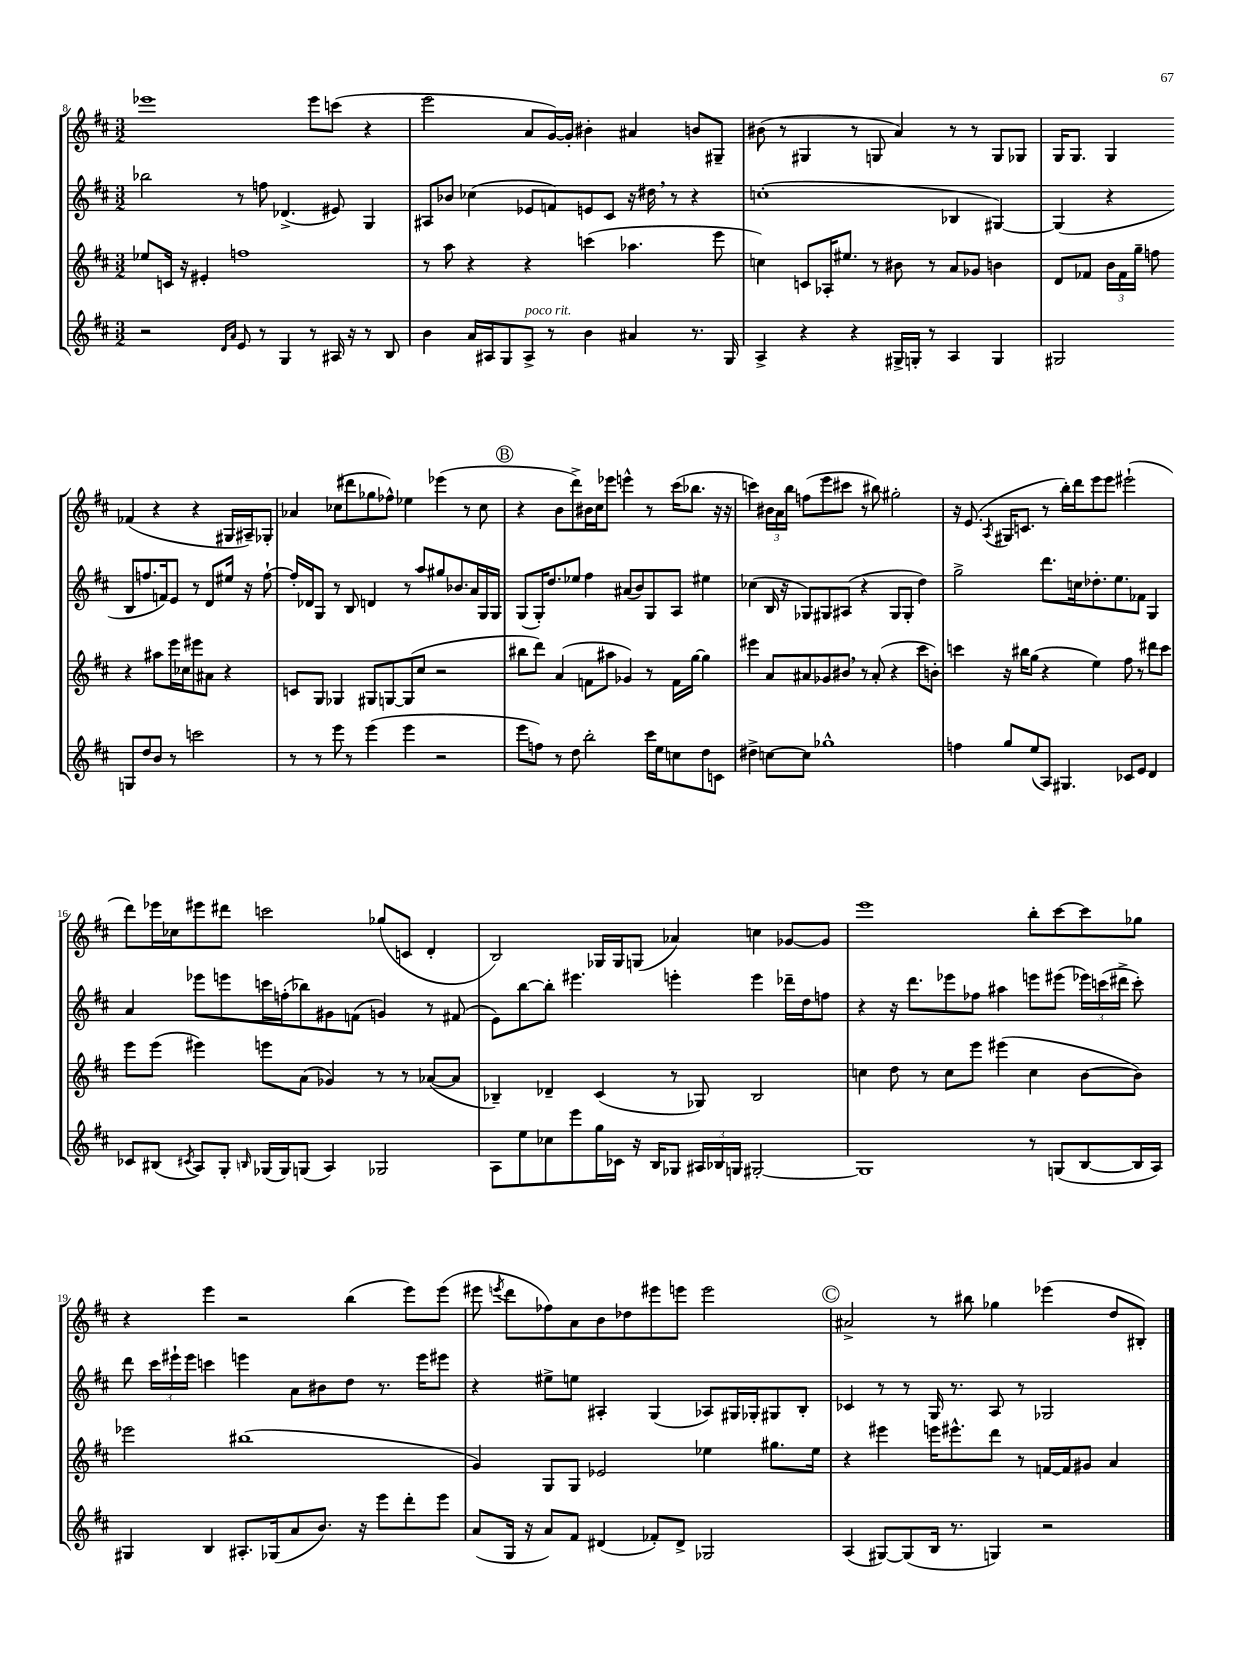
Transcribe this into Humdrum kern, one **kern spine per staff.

**kern	**kern	**kern	**kern
*staff4	*staff3	*staff2	*staff1
*clefG2	*clefG2	*clefG2	*clefG2
*k[f#c#]	*k[f#c#]	*k[f#c#]	*k[f#c#]
*M3/2	*M3/2	*M3/2	*M3/2
2r	8ee-	2bb-	1eee-
.	16c	.	.
.	16r	.	.
.	4e#'	.	.
16qqd	.	.	.
16qqa	.	.	.
8e	1ff	8r	.
8r	.	8ff	.
4G	.	(4.d-^	.
8r	.	.	8eee-
16A#	.	8e#)	(8ccc
16r	.	.	.
8r	.	4G	4r
8B	.	.	.
=	=	=	=
4b	8r	8A#	2eee
.	8aa	8b-	.
16a	4r	(4cc-	.
16A#	.	.	.
8G	.	.	.
8A#^	4r	8e-	8a
8r	.	8f)	[16g)
.	.	.	16g']
4b	(4ccc	8e	4b#'
.	.	8c#	.
4a#	4.aa-	16r	4a#
.	.	16dd#	.
.	.	8r	.
8.r	.	4r	8b
.	8eee	.	8G#~
16G	.	.	.
=	=	=	=
4A^	4cc)	(1cc'	(8b#
.	.	.	8r
4r	8c	.	4G#
.	16A-'	.	.
.	8.ee#	.	.
4r	.	.	8r
.	8r	.	8G
16G#^	8b#	.	4a)
16G'	.	.	.
8r	8r	.	.
4A	8a	4B-	8r
.	8g-	.	8r
4G	4b	[4G#)	8G
.	.	.	8G-
=	=	=	=
2G#	8d	(4G#]	16G
.	.	.	8.G
.	8f-	.	.
.	24b	4r	4G
.	24f-	.	.
.	24gg~	.	.
.	8ff	.	.
8G	4r	8B	(4f-
8dd	.	8.ff	.
8b	8aa#	.	4r
.	.	16f)	.
8r	16eee	8e	.
.	16cc-	.	.
2ccc	8eee#	8r	4r
.	8a#	8d	.
.	4r	16ee#	16G#
.	.	16r	16A#~)
.	.	[8ff`	8G-'
=	=	=	=
8r	8c	16ff']	4a-
.	.	16d-	.
8r	8G	8G	.
8eee	4G-	8r	(8cc-
8r	.	8B	8ddd#
(4eee	8G#	4d	8gg-
.	[8G	.	8ff-^^)
4eee	(8G]	8r	4ee-
.	8cc#	8aa	.
2r	2r	8gg#	(4eee-
.	.	8.b-	.
.	.	.	8r
.	.	16a	.
.	.	16G	8cc-
.	.	16G	.
=	=	=	=
8eee	8bb#	(8G	4r
8ff)	8ddd)	16G')	.
.	.	8.dd	.
8r	(4a	.	8b
8dd	.	8ee-	8ddd^)
2bb'	8f	4ff#	16b#
.	.	.	16cc#
.	8aa#	.	8eee-
.	4g-)	(8a#	4eee^^
.	.	8b)	.
16ccc#	8r	8G	8r
16ee	.	.	.
8cc	16f	8A	(16ccc#
.	[16gg	.	8.bb-
8dd	4gg]	4ee#	.
8c	.	.	16r
.	.	.	16r
=	=	=	=
4dd#^	4eee#	(4cc-	4ccc)
[8cc	8a	16B	24b#
.	.	.	24a
.	.	16r	.
.	.	.	24bb
8cc]	8a#	8G-)	(8ff
1gg-^^	8g-	8G#	8eee
.	8b#	(8A#	8ccc#
.	8r	4r	8r
.	(8a#'	.	8bb#)
.	4r	8G#	2gg#'
.	.	8G#'	.
.	8ccc#	4dd)	.
.	8b')	.	.
=	=	=	=
4ff	4ccc	2gg^	16r
.	.	.	(8.e
.	.	.	8qA
8gg	16r	.	16G#
.	16bb#	.	8.c
(8ee	(8gg	.	.
8A)	4r	8.ddd	8r
4.G#	.	.	16bb')
.	.	16cc	16ddd
.	4ee)	8.dd-'	8eee
.	.	.	8eee
.	.	8.ee	.
8c-	8ff#	.	(2eee#`
8e	8r	8f-	.
4d	8ddd#	4G	.
.	8ccc	.	.
=	=	=	=
8c-	8eee	4a	8ddd)
(8B#	(8eee	.	16eee-
.	.	.	16cc-
8qc#	.	.	.
8A)	4eee#)	8eee-	8eee#
8G'	.	8eee	8ddd#
16qqB	.	.	.
(16G-	8eee	16ccc	2ccc
16G-)	.	(16ff'	.
(8G	(8a	8bb-)	.
4A)	4g-)	8g#	.
.	.	(8f	.
2G-	8r	4g)	(8gg-
.	8r	.	8c
.	([8a-	8r	4d'
.	8a-]	(8f#	.
=	=	=	=
8A	4B-~)	8e)	2B)
8ee	.	[8bb	.
8cc-	4d-~	8bb']	.
8eee	.	4.eee#	.
16gg	(4c#	.	16G-
16c-	.	.	16G-
16r	.	.	(8G
16B	.	.	.
8G-	8r	4eee'	4a-)
24A#	8G-)	.	.
24B-	.	.	.
24G	.	.	.
[2G#'	2B-	4eee	4cc
.	.	16ddd-~	[8g-
.	.	16dd	.
.	.	8ff	8g-]
=	=	=	=
1G#]	4cc	4r	1eee
.	8dd	16r	.
.	.	8.ddd	.
.	8r	.	.
.	8cc	8eee-	.
.	8eee	8ff-	.
.	(4eee#	4aa#	.
8r	4cc	8eee	8bb'
(8G	.	(8eee#	[8ccc#
[8B	[8b	24eee-)	8ccc#]
.	.	(24ccc	.
.	.	24ddd#^	.
16B]	8b])	8ccc')	8gg-
16A)	.	.	.
=	=	=	=
4G#	2eee-	8ddd	4r
.	.	24ccc#	.
.	.	24eee#`	.
.	.	24eee#	.
4B	.	4ccc	4eee
8.A#'	(1bb#	4eee	2r
(16G-	.	.	.
8a	.	8a	.
8.b)	.	8b#	.
.	.	8dd	(4bb
16r	.	.	.
8eee	.	8.r	.
8ddd'	.	.	8eee)
.	.	16eee	.
8eee	.	8eee#	(8eee
=	=	=	=
(8a	4g)	4r	8eee#
.	.	.	8qeee
16G	.	.	8ddd
16r	.	.	.
8a)	8G	8ee#^	8ff-)
8f#	8G	8ee	8a
(4d#	2e-	4A#'	8b
.	.	.	8dd-
8f-')	.	(4G	8eee#
8d#^	.	.	8eee
2G-	4ee-	8A-)	2eee
.	.	16G#	.
.	.	16G-'	.
.	8.gg#	8G#	.
.	.	8B'	.
.	16ee-	.	.
=	=	=	=
(4A	4r	4c-	2a#^
[8G#)	4eee#	8r	.
(8G#]	.	8r	.
16B	16eee	16G	8r
8.r	8.eee#^^	8.r	.
.	.	.	8bb#
4G)	8ddd	8A	4gg-
.	8r	8r	.
2r	[16f	2G-	(4eee-
.	16f]	.	.
.	8g#	.	.
.	4a	.	8dd
.	.	.	8B#')
==	==	==	==
*-	*-	*-	*-
